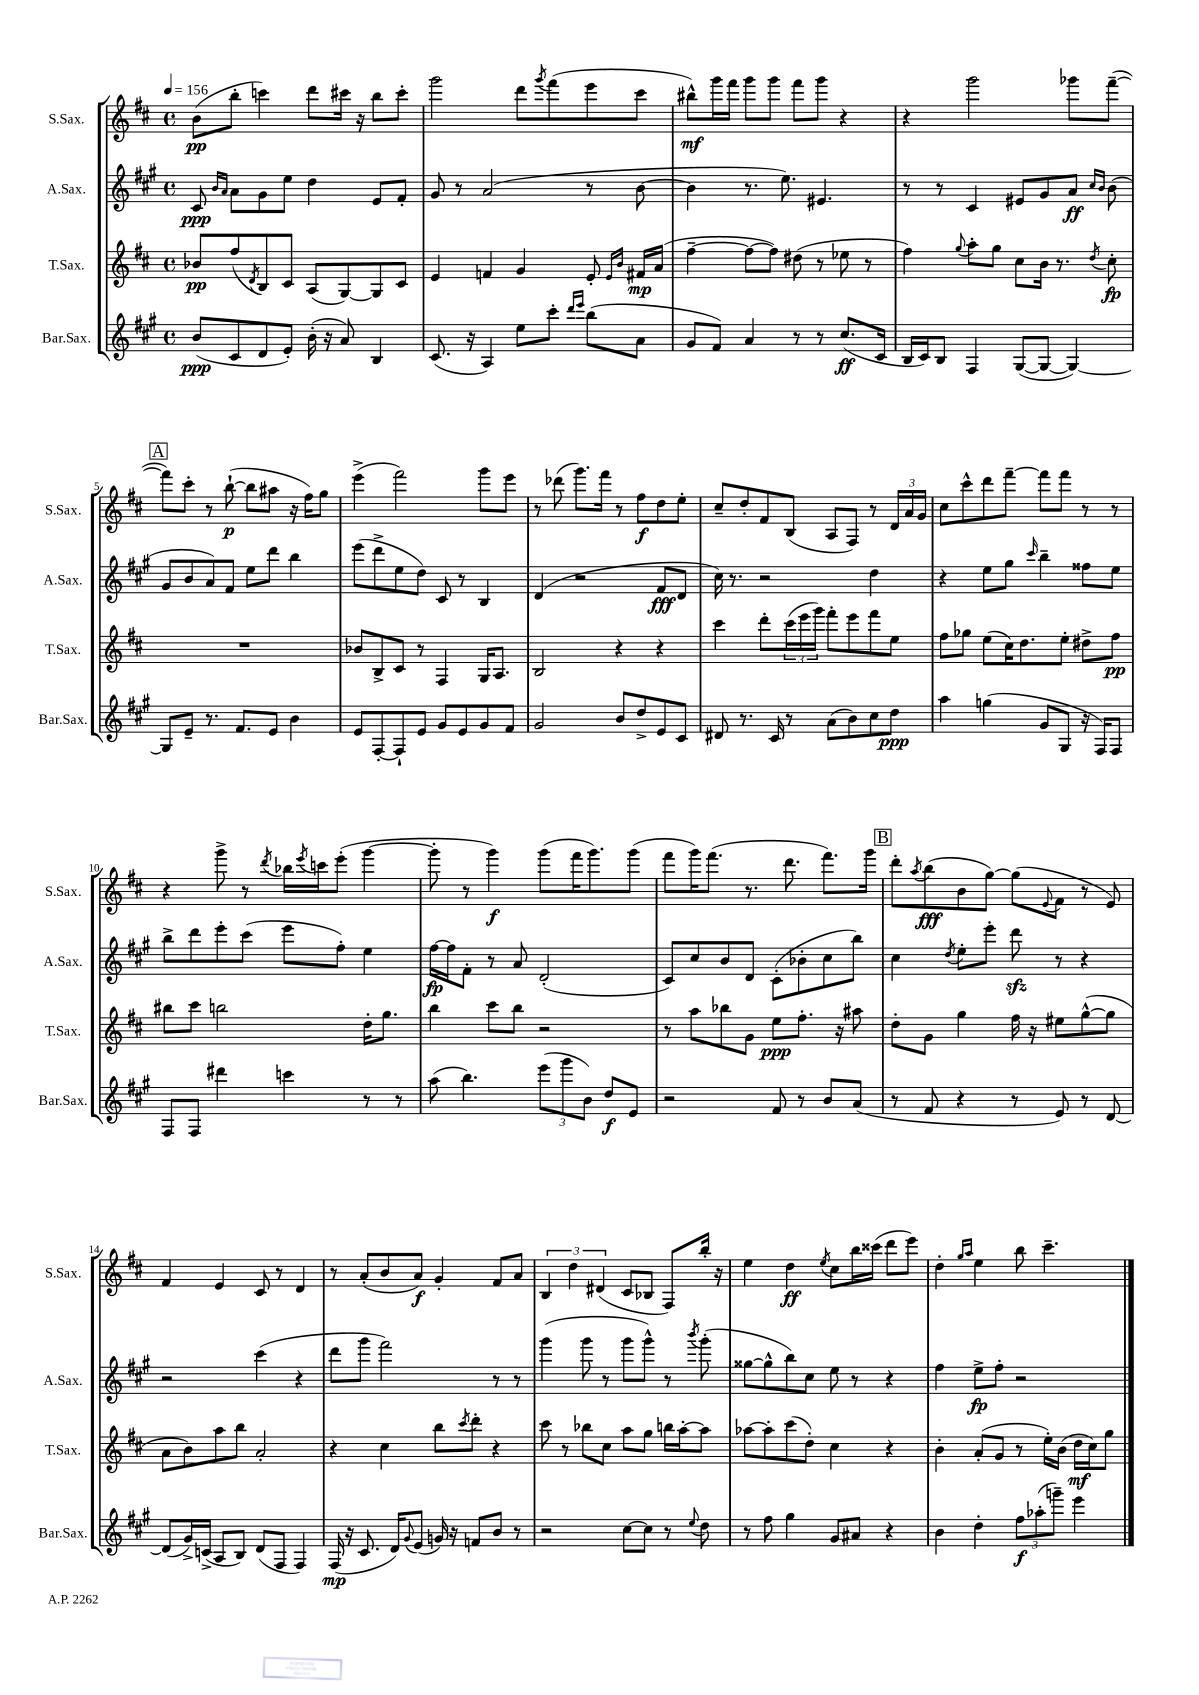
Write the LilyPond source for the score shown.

<<
\new StaffGroup <<
\new Staff = "s0" \with { instrumentName = "S.Sax." shortInstrumentName = "S.Sax." } {
    \clef treble \key d \major \defaultTimeSignature \time 4/4 \tempo 4 = 156
    b'8\pp( b''8-. c'''4) d'''8 cis'''16 r16 b''8 cis'''8-. |
    g'''2 d'''8 \acciaccatura { g'''8 } fis'''8( e'''8 cis'''8 |
    bis''8-^\mf) g'''16 fis'''16 g'''8 g'''8 fis'''8 g'''8 r4 |
    r4 g'''2 ges'''8 fis'''8~--( |
    \mark \markup { \box "A" } fis'''8) cis'''8-. r8 b''8~-!\p( b''8 ais''8 r16 fis''16) g''8 |
    e'''4->( fis'''2) g'''8 e'''8 |
    r8 des'''8( g'''8.) fis'''16 r8 fis''8\f d''8 e''8-. |
    cis''8-- d''8-. fis'8 b8( a8 fis8) r8 \tuplet 3/2 { d'16 a'16 g'16 } |
    cis''8 cis'''8-^ d'''8 fis'''8~-- fis'''8 fis'''8 r8 r8 |
    r4 g'''8-> r8 \acciaccatura { d'''8 } bes''16 \acciaccatura { e'''8 } c'''16 e'''8-.( g'''4~ |
    g'''8-. r8 g'''4\f) g'''8( fis'''16 g'''8.) g'''8( |
    fis'''8 g'''16) fis'''8.( r8. d'''8. fis'''8.) g'''16 |
    \mark \markup { \box "B" } d'''8-. \acciaccatura { a''8 } b''8\fff( b'8 g''8~) g''8( \appoggiatura { e'8 } fis'8 r8 e'8) |
    fis'4 e'4 cis'8 r8 d'4 |
    r8 a'8-.( b'8 a'8\f) g'4-. fis'8 a'8 |
    \tuplet 3/2 { b4 d''4 dis'4( } cis'8 bes8 fis8) b''16-. r16 |
    e''4 d''4\ff \acciaccatura { e''8 } cis''8 b''16 cisis'''16( d'''8 e'''8) |
    d''4-. \grace { g''16 a''16 } e''4 b''8 cis'''4.-- \bar "|." |
}
\new Staff = "s1" \with { instrumentName = "A.Sax." shortInstrumentName = "A.Sax." } {
    \clef treble \key a \major \defaultTimeSignature \time 4/4
    cis'8\ppp \grace { b'16 a'16 } a'8 gis'8 e''8 d''4 e'8 fis'8-. |
    gis'8 r8 a'2( r8 b'8~ |
    b'4 r8. e''8.) eis'4. |
    r8 r8 cis'4 eis'8 gis'8 a'8\ff \grace { cis''16 b'16 } b'8( |
    \mark \markup { \box "A" } gis'8 b'8 a'8) fis'8 e''8 d'''8 b''4 |
    e'''8( d'''8-> e''8 d''8) cis'8 r8 b4 |
    d'4( r2 fis'8\fff d'8 |
    cis''16) r8. r2 d''4 |
    r4 e''8 gis''8 \grace { cis'''16 } b''4-- fisis''8 e''8 |
    b''8-> d'''8 e'''8-. cis'''8( e'''8 fis''8-.) e''4 |
    fis''16~\fp fis''16 fis'8-. r8 a'8 d'2-.( |
    cis'8) cis''8 b'8 d'8 cis'8-.( bes'8-. cis''8 b''8) |
    \mark \markup { \box "B" } cis''4 \acciaccatura { d''8 } e''8-. e'''8-. d'''8\sfz r8 r4 |
    r2 cis'''4( r4 |
    d'''8 gis'''8 fis'''2) r8 r8 |
    gis'''4( gis'''8 r8 gis'''8 gis'''8-^) r8 \acciaccatura { b'''8 } gis'''8-.( |
    gisis''8~ gisis''8-^ b''8) cis''8 e''8 r8 r4 |
    fis''4 e''8->\fp fis''8-. r2 \bar "|." |
}
\new Staff = "s2" \with { instrumentName = "T.Sax." shortInstrumentName = "T.Sax." } {
    \clef treble \key d \major \defaultTimeSignature \time 4/4
    bes'8\pp fis''8( \acciaccatura { d'8 } b8) cis'8 a8( g8~) g8 cis'8 |
    e'4 f'4 g'4 e'8-. \grace { e'16 b'16 } fis'16\mp a'16( |
    fis''4~-- fis''8~ fis''8) dis''8( r8 ees''8 r8 |
    fis''4) \appoggiatura { g''8 } a''8-. g''8 cis''8 b'16 r8. \acciaccatura { d''8 } cis''8-.\fp |
    \mark \markup { \box "A" } R1 |
    bes'8 b8-> cis'8 r8 fis4 g16 a8. |
    b2 r4 r4 |
    cis'''4 d'''8-. \tuplet 3/2 { cis'''16( e'''16 g'''16) } fis'''8-. e'''8 fis'''8 e''8 |
    fis''8 ges''8 e''8( cis''16) d''8. e''8-. dis''8-> fis''8\pp |
    bis''8 cis'''8 b''2 d''16-. g''8. |
    b''4 cis'''8 b''8 r2 |
    r8 a''8 bes''8 g'8 e''8\ppp fis''8.-. r16 ais''8 |
    \mark \markup { \box "B" } d''8-. g'8 g''4 fis''16 r16 eis''8 g''8~-^( g''8 |
    a'8 b'8) a''8 b''8 a'2-. |
    r4 cis''4 b''8 \acciaccatura { cis'''8 } d'''8-. r4 |
    cis'''8 r8 bes''8 cis''8 a''8 g''8 b''16 a''16~-. a''8 |
    aes''8~ aes''8-. cis'''8( d''8-.) cis''4 r4 |
    b'4-. a'8-.( g'8 r8 e''16-.) b'16( d''16\mf cis''16) g''8 \bar "|." |
}
\new Staff = "s3" \with { instrumentName = "Bar.Sax." shortInstrumentName = "Bar.Sax." } {
    \clef treble \key a \major \defaultTimeSignature \time 4/4
    b'8\ppp( cis'8 d'8 e'8-.) b'16-.( r16 a'8) b4 |
    cis'8.( r16 a4) e''8 cis'''8-. \grace { d'''16 e'''16 } b''8( a'8 |
    gis'8 fis'8) a'4 r8 r8 cis''8.\ff( cis'16 |
    b16 cis'16) b8 fis4 gis8~( gis8~ gis4~) |
    \mark \markup { \box "A" } gis8 e'8-- r8. fis'8. e'8 b'4 |
    e'8 fis8~-. fis8-! e'8 gis'8 e'8 gis'8 fis'8 |
    gis'2 b'8 d''8-> e'8 cis'8 |
    dis'8 r8. cis'16 r8 a'8( b'8) cis''8 d''8\ppp |
    a''4 g''4( gis'8 gis8 r16 fis16) fis8 |
    fis8 fis8 dis'''4 c'''4 r8 r8 |
    a''8( b''4.) \tuplet 3/2 { e'''8( gis'''8 b'8) } d''8\f e'8 |
    r2 fis'8 r8 b'8 a'8( |
    \mark \markup { \box "B" } r8 fis'8 r4 r8 e'8) r8 d'8~ |
    d'8( gis'16->) c'16->( a8 b8) d'8( fis8 fis4) |
    fis16\mp( r16 cis'8. d'16) \appoggiatura { gis'8 } e'8( g'16) r16 f'8 b'8 r8 |
    r2 cis''8~ cis''8 r8 \appoggiatura { e''8 } d''8 |
    r8 fis''8 gis''4 gis'8 ais'8 r4 |
    b'4 d''4-. \tuplet 3/2 { fis''8\f aes''8-.( g'''8--) } e'''4 \bar "|." |
}
>>
>>
